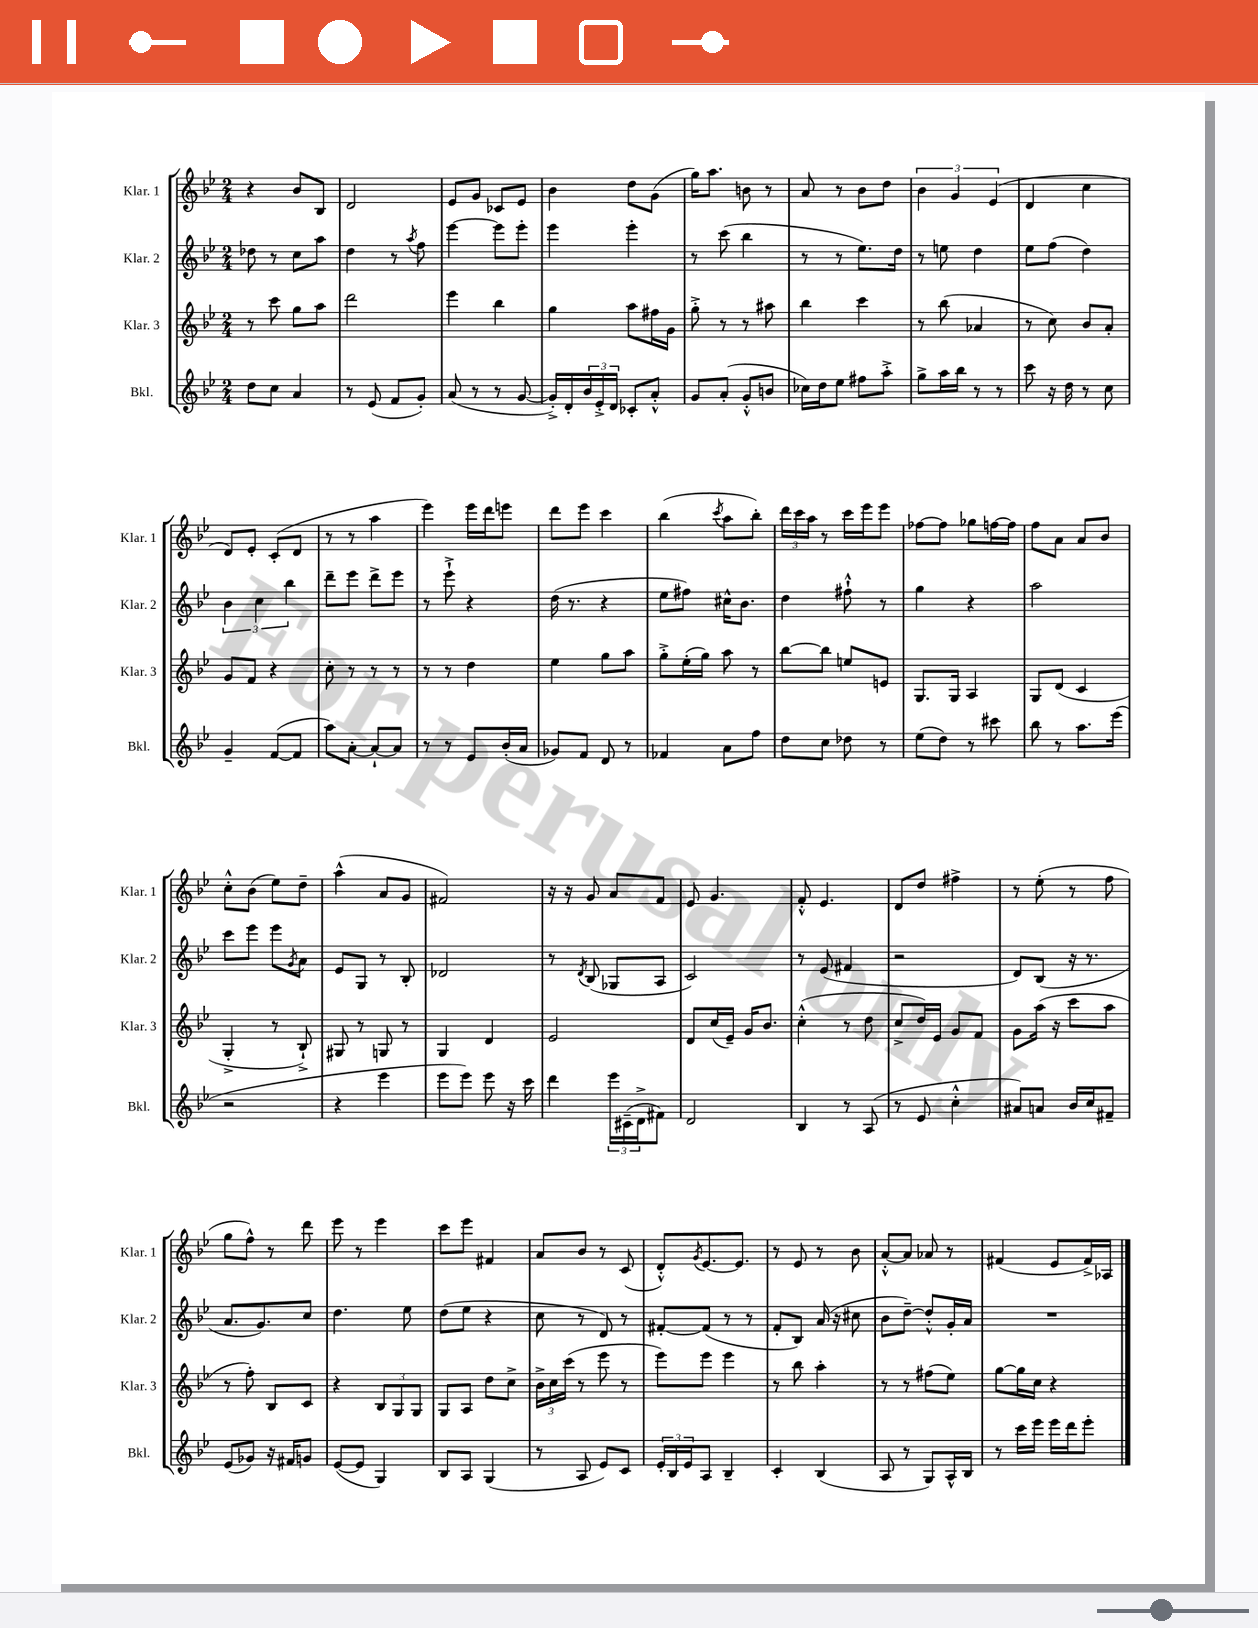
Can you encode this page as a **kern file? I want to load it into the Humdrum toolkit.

**kern	**kern	**kern	**kern
*staff4	*staff3	*staff2	*staff1
*clefG2	*clefG2	*clefG2	*clefG2
*k[b-e-]	*k[b-e-]	*k[b-e-]	*k[b-e-]
*M2/4	*M2/4	*M2/4	*M2/4
8dd	8r	8dd-	4r
8cc	8ccc	8r	.
4a	8gg	8cc	8b-
.	8aa	8aa	8B-
=	=	=	=
8r	2ddd	4dd	2d
(8e-	.	.	.
8f	.	8r	.
.	.	8qaa	.
8g')	.	8ff	.
=	=	=	=
(8a	4eee-	[4eee-	8e-
8r	.	.	8g
8r	4bb-	8eee-]	8c-
[8g	.	8eee-'	8e-
=	=	=	=
16g'^])	4gg	4eee-	4b-
16d'	.	.	.
24b-	.	.	.
24e-'^	.	.	.
24d	.	.	.
8c-'	8aa	4eee-'	8dd
8a'^^	16ff#	.	(8g
.	16g	.	.
=	=	=	=
8g	8gg'^	8r	16gg)
.	.	.	8.aa
(8a'	8r	(8ccc	.
8g'^^	8r	4bb-	8b
8b	8aa#	.	8r
=	=	=	=
16cc-)	4bb-	8r	8a
16dd	.	.	.
8ee-	.	8r	8r
8ff#	4ccc	8.ee-)	8b-
8aa'^	.	.	8dd
.	.	16dd	.
=	=	=	=
8gg^	8r	8r	6b-
16aa	(8bb-	8ee	.
.	.	.	6g
16bb-	.	.	.
8r	4a-	4dd	.
.	.	.	(6e-
8r	.	.	.
=	=	=	=
8ccc	8r	8ee-	4d
16r	8cc)	(8ff	.
16dd	.	.	.
8r	8b-	4dd)	4cc
8cc	8a'	.	.
=	=	=	=
4g~	8g	6b-	8d)
.	8f	.	8e-'
.	.	6cc	.
([8f	4r	.	(8c'
.	.	6bb-	.
8f]	.	.	8d
=	=	=	=
8aa)	8cc'	8ddd~	8r
[8a'	8r	8eee-	8r
8a`_	8r	8ddd^	4aa
8a]	8r	8eee-	.
=	=	=	=
8r	8r	8r	4eee-)
8r	8r	8eee-`^	.
8e-	4dd	4r	16eee-
.	.	.	16ddd
(16b-'	.	.	8eee
16a	.	.	.
=	=	=	=
8g-)	4ee-	(16dd	8ddd
.	.	8.r	.
8f	.	.	8eee-
8d	8gg	4r	4ccc
8r	8aa	.	.
=	=	=	=
4f-	8gg'^	8ee-	(4bb-
.	(16ee-'	8ff#)	.
.	16gg)	.	.
.	.	.	8qccc
8a	8aa	16cc#^^	8aa
.	.	8.b-	.
8ff	8r	.	8bb-')
=	=	=	=
8dd	[8bb-	4dd	24ddd
.	.	.	24ccc
.	.	.	24aa
8cc	8bb-]	.	8r
8dd-	8ee	8ff#`^^	16ccc
.	.	.	16eee-
8r	8e	8r	8eee-
=	=	=	=
(8ee-	8.G	4gg	[8ff-
8dd)	.	.	8ff-]
.	16G	.	.
8r	4A	4r	8gg-
8ccc#	.	.	[16ff
.	.	.	16ff]
=	=	=	=
8bb-	8G	2aa	8ff
8r	(8d	.	8a
8.aa	4c	.	8a
.	.	.	8b-
(16eee-	.	.	.
=	=	=	=
2r	4G'^	8ccc	8cc'^^
.	.	8eee-	(8b-
.	8r	8eee-	8ee-)
.	.	8qg	.
.	8B-`^)	8a	8dd~
=	=	=	=
4r	8G#	8e-	(4aa^^
.	8r	8G	.
4eee-	8G	8r	8a
.	8r	8B-'	8g
=	=	=	=
8eee-	4G	2d-	2f#)
8eee-)	.	.	.
8eee-	4d	.	.
16r	.	.	.
16ccc	.	.	.
=	=	=	=
4ddd	2e-	8r	16r
.	.	.	16r
.	.	8qd	.
.	.	(8B-	8g
24eee-	.	8G-	8a
(24c#~	.	.	.
24d^	.	.	.
8f#)	.	8A	8f
=	=	=	=
2d	8d	2c)	8e-
.	(16cc	.	4.g
.	16e-~)	.	.
.	16g	.	.
.	8.b-	.	.
=	=	=	=
4B-	(4cc'^^	8r	8f'^^
.	.	(8e-	4.e-
8r	8r	4f#	.
(8A	8dd	.	.
=	=	=	=
8r	8cc^	2r	8d
8e-	16dd)	.	8dd
.	16e-	.	.
4cc'^^	8g	.	4ff#^
.	8f	.	.
=	=	=	=
8a#)	8g	8d)	8r
8a	(16aa	(8B-	(8ee-'
.	16r	.	.
16b-	8ccc	16r	8r
16cc	.	8.r	.
8f#~	8aa	.	8ff
=	=	=	=
(8e-	8r	8.a	8gg
8g-)	8ff')	.	8ff^^)
.	.	8.g)	.
16r	8B-	.	8r
16f#	.	.	.
8g	8c	8cc	8ddd
=	=	=	=
([8e-	4r	4.dd	8eee-
8e-]	.	.	8r
4G)	12B-	.	4eee-
.	12G	.	.
.	.	8ee-	.
.	12G	.	.
=	=	=	=
8B-	8G	(8dd	8ccc
8A	8A	8ee-	8eee-
(4G	8dd	4r	4f#
.	8cc^	.	.
=	=	=	=
8r	24b-^	8cc	8a
.	24cc	.	.
.	(24ccc	.	.
8A	8r	8r	8b-
8e-)	8eee-	8d)	8r
8c	8r	8r	(8c
=	=	=	=
24e-'	8eee-)	[8f#'	8d'^^)
24B-	.	.	.
24e-	.	.	.
.	.	.	8qg
8A	8eee-	(8f#]	[8.e-
4B-~	4eee-	8r	.
.	.	.	8.e-]
.	.	8r	.
=	=	=	=
4c'	8r	8f'	8r
.	8bb-	8B-)	8e-
(4B-	4aa'	(16a	8r
.	.	16r	.
.	.	8cc#	8b-
=	=	=	=
8A	8r	8b-	[8a'^^
8r	8r	[8dd~)	8a]
8G)	(8ff#	8dd'^^]	8a-
16A^^	8ee-)	16g'	8r
16B-	.	16a	.
=	=	=	=
8r	[8gg	2r	(4f#
16ccc	16gg]	.	.
16eee-	16cc	.	.
16eee-	4r	.	8e-
16ddd	.	.	.
8eee-'	.	.	16f#^)
.	.	.	16A-
==	==	==	==
*-	*-	*-	*-
